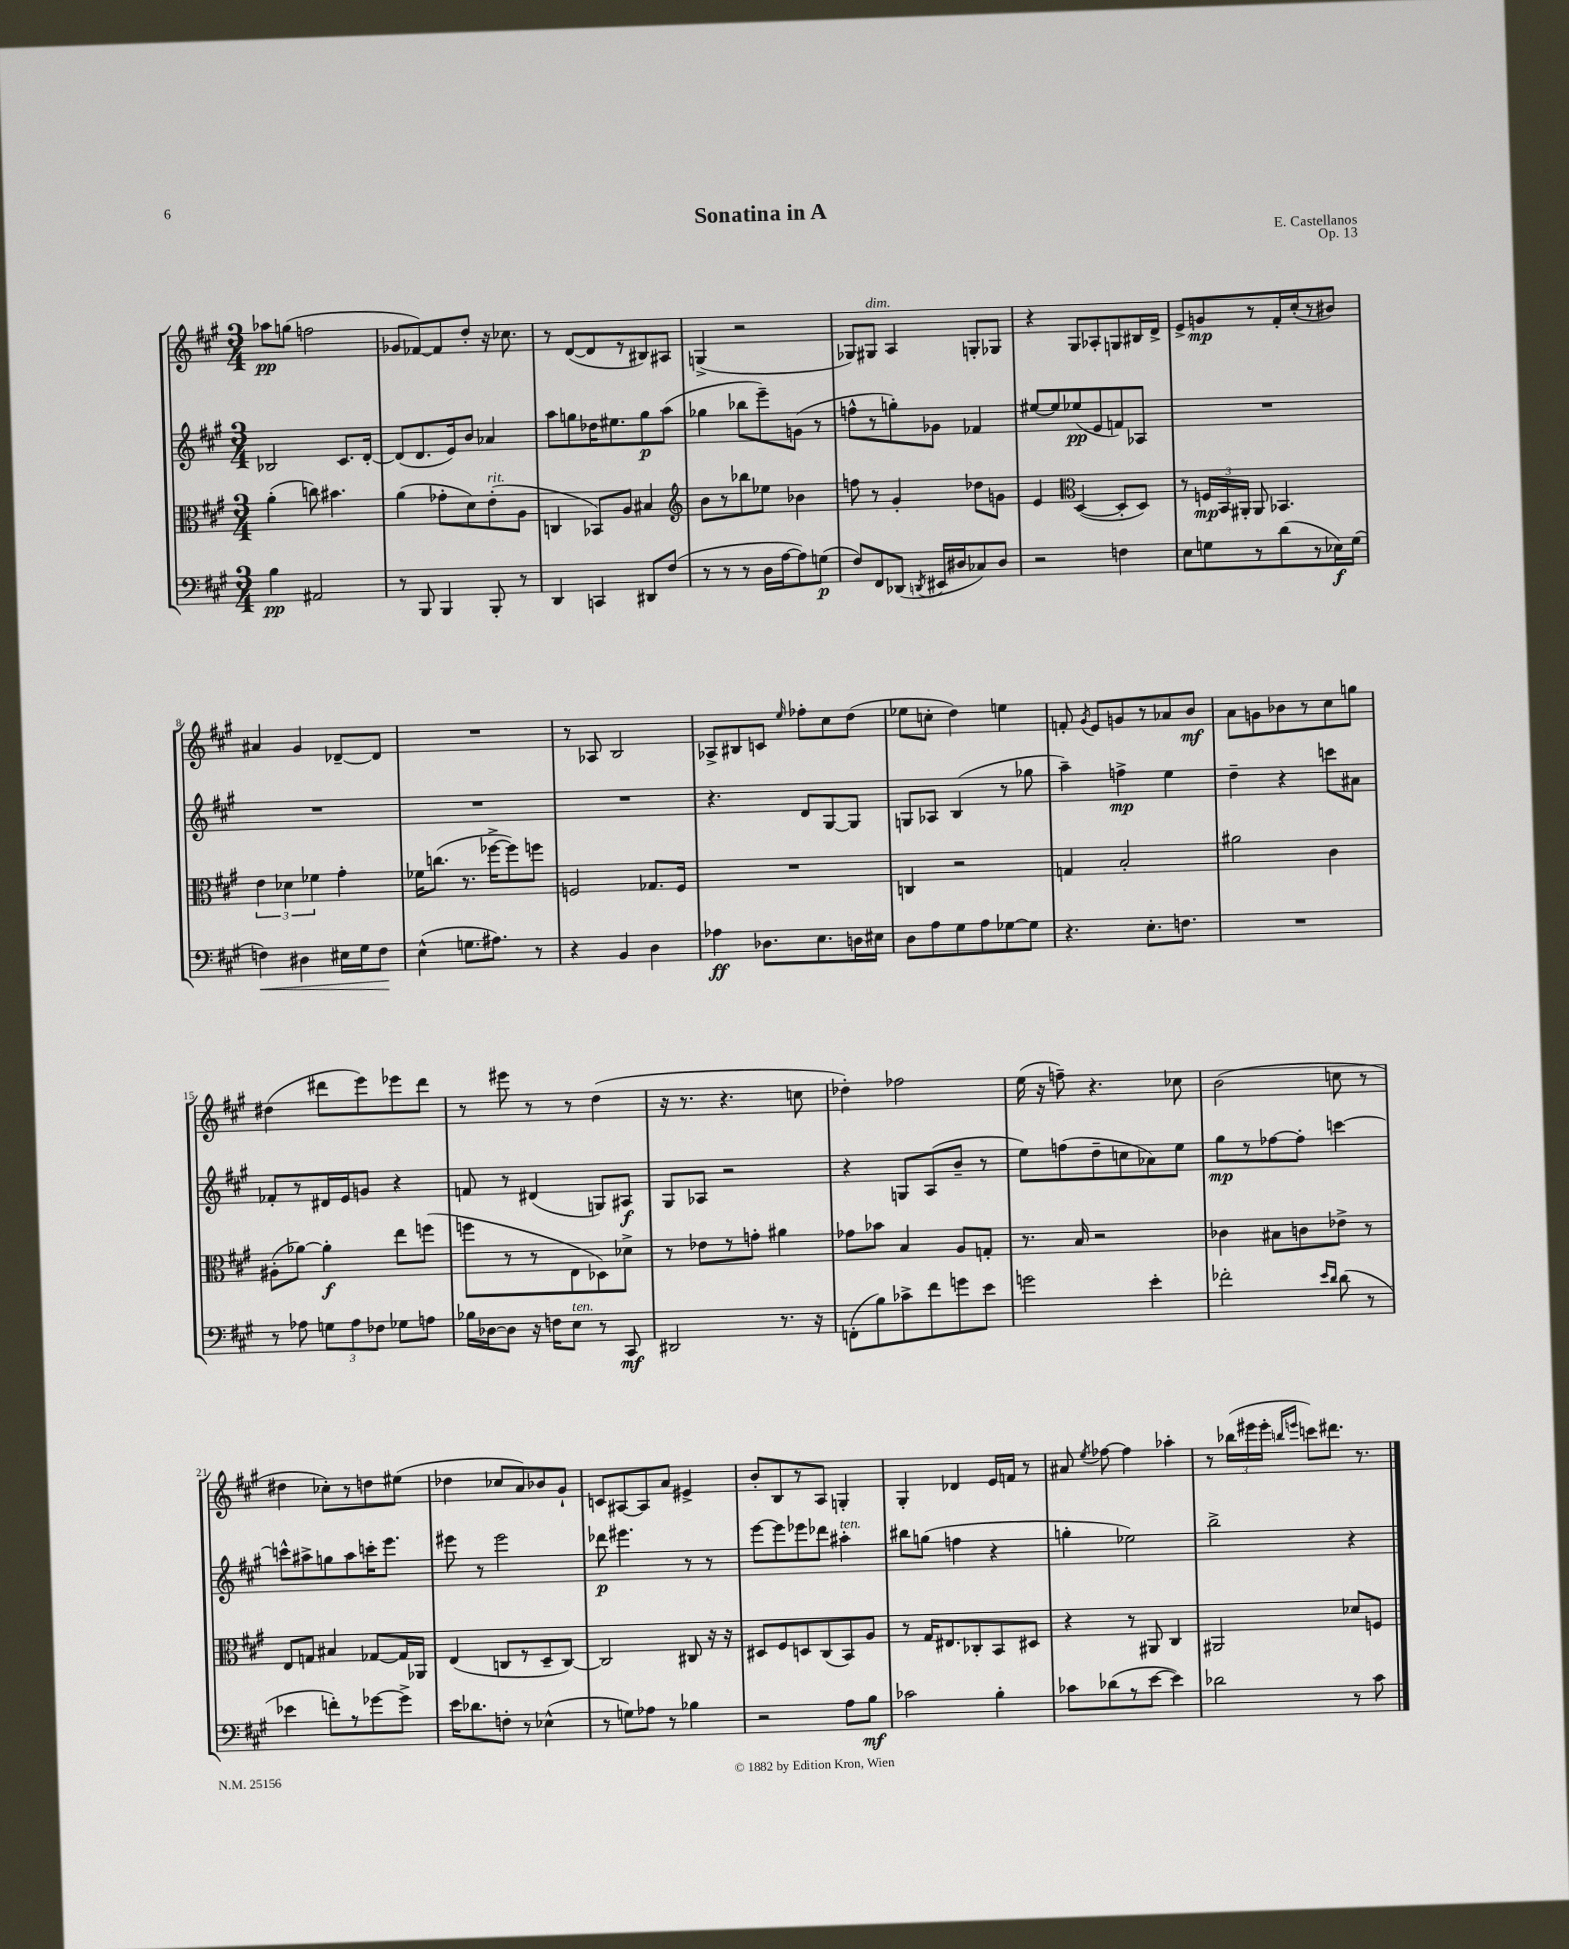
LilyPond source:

\header { title = "Sonatina in A" composer = "E. Castellanos" opus = "Op. 13" }
<<
\new StaffGroup <<
\new Staff = "s0" {
    \clef treble \key a \major \numericTimeSignature \time 3/4
    \autoBeamOff aes''8[\pp g''8]( f''2 |
    ges'8[ fes'8~) fes'8 d''8]-. r16 ces''8. |
    r8 d'8[~( d'8 r8 bis8) ais8] |
    g4->( r2 |
    ges8[) gis8]^\markup { \italic "dim." } a4 g8[-. ges8] |
    r4 gis8[ aes8-. g8 bis16 d'16]-> |
    e'8[-> g'8\mp r8 fis'16-. cis''16-.( r8 bis'8]) |
    ais'4 gis'4 des'8[~-- des'8] |
    R2. |
    r8 aes8 b2 |
    aes8[-> bis8 c'8] \grace { e''16 } fes''8[-. cis''8 d''8]( |
    ees''8[ c''8]-. d''4) e''4 |
    f'8-. \acciaccatura { gis'8 } e'8[ g'8 r8 aes'8 b'8]\mf |
    a'8[ g'8 bes'8 r8 cis''8 g''8] |
    dis''4( dis'''8[ e'''8) ees'''8 dis'''8] |
    r8 eis'''8 r8 r8 d''4( |
    r16 r8. r4. c''8 |
    des''4-.) fes''2 |
    e''16( r16 f''8--) r4. ces''8 |
    b'2( c''8 r8 |
    dis''4 ces''8[-.) r8 d''8 eis''8]( |
    des''4 ces''8[ a'8) bes'8 gis'8]-! |
    c'8[ ais8~ ais8 a'8] eis'4-> |
    b'8[-. b8 r8 a8] g4-. |
    gis4-. des'4 e'16[ f'16] r8 |
    ais'8 \acciaccatura { e''8 } fes''8~ fes''4 aes''4-. |
    r8 \tuplet 3/2 { bes''16[( eis'''16 eis'''16]-. } \grace { b''16[ e'''16] } c'''8[) dis'''8.] r8. \bar "|." |
}
\new Staff = "s1" {
    \clef treble \key a \major \numericTimeSignature \time 3/4
    \autoBeamOff bes2 cis'8.[ d'16]~-. |
    d'8[( d'8. e'16) b'8] aes'4 |
    a''8[ g''8 des''16 eis''8. g''8\p a''8]( |
    ges''4 bes''8[ e'''8--) g'8]( r8 |
    f''8[-^ r8 g''8-.) ges'8] fes'4 |
    eis''8[~ eis''8 ees''8\pp( e'8 f'8) aes8] |
    R2. |
    R2. |
    R2. |
    R2. |
    r4. d'8[ gis8~ gis8] |
    g8[ aes8] b4( r8 ges''8 |
    a''4--) f''4->\mp e''4 |
    d''4-- r4 c'''8[ ais'8] |
    fes'8[-. r8 dis'16 e'16 g'8] r4 |
    f'8 r8 dis'4( g8[) ais8]\f |
    gis8[ aes8] r2 |
    r4 g8[ a8( b'8]-- r8 |
    e''8[) f''8( d''8-- c''8 aes'8) e''8] |
    gis''8[\mp r8 fes''8~ fes''8]-. c'''4~ |
    c'''8[-^ ais''8-> g''8 ais''8 c'''16-. e'''8.] |
    eis'''8 r8 eis'''2 |
    des'''8\p eis'''4. r8 r8 |
    e'''8[~ e'''8 ees'''8 des'''8] ais''4-.^\markup { \italic "ten." } |
    bis''8[ g''8]( f''4 r4 |
    g''4-. ees''2) |
    b''2-> r4 \bar "|." |
}
\new Staff = "s2" {
    \clef alto \key a \major \numericTimeSignature \time 3/4
    \autoBeamOff a'4-.( c''8) bis'4. |
    a'4( ges'8[-. d'8) e'8-.^\markup { \italic "rit." }( a8] |
    c4 bes,8[) a8] bis4 |
    \clef treble b'8[ r8 bes''8 ees''8] bes'4 |
    f''8 r8 gis'4-. des''8[ g'8] |
    e'4 \clef alto d4~( d8[-. d8]) |
    r8 \tuplet 3/2 { f16[\mp b,16 ais,16]-. } ais,8 bes,4. |
    \tuplet 3/2 { e'4 des'4 fes'4 } gis'4-. |
    fes'16[ c''8.]( r8. fes''16[~-> fes''8) f''8] |
    f2 ges8.[ f16] |
    R2. |
    c4 r2 |
    g4 b2-. |
    ais'2 cis'4 |
    ais8[-.( aes'8]~) aes'4-.\f e''8[ f''8]( |
    f''8[ r8 r8 e8 des8) des'8]-> |
    r8 ees'8[ r8 g'8]-. ais'4 |
    ges'8[ bes'8] b4 a8[ g8]-. |
    r8. b16 r2 |
    ces'4 bis8[ c'8 ees'8]-> r8 |
    e8[ g8] bis4 ges8[~ ges16 aes,16] |
    e4( c8[ r8 d8-- c8]~) |
    c2 cis8 r16 r16 |
    dis8[ fis8 d8 cis8( b,8) a8] |
    r8 gis16[ eis8. ces8-. b,8 dis8] |
    r4 r8 ais,8 cis4 |
    ais,2 des'8[ f8] \bar "|." |
}
\new Staff = "s3" {
    \clef bass \key a \major \numericTimeSignature \time 3/4
    \autoBeamOff b4\pp ais,2 |
    r8 b,,8 b,,4 b,,8-. r8 |
    d,4 c,4 dis,8[ fis8]( |
    r8 r8 r8 d16[ a16~ a8) g8]\p( |
    fis8[) fis,8 des,8]( \acciaccatura { d,8 } eis,16[ dis16 ces8) dis8] |
    r2 f4 |
    e8[ g8 r8 d'8( r8 ees16\f) g16]( |
    f4\<) dis4 eis16[ gis16 f8]\! |
    e4-^( g8.[ ais8.]) r8 |
    r4 b,4 d4 |
    aes4\ff des8.[ e8. d16 eis16] |
    d8[ a8 gis8 a8 ges8~ ges8] |
    r4. e8.[-. f8.] |
    R2. |
    r8 aes8 \tuplet 3/2 { g8[ aes8 fes8] } ges8[ a8] |
    bes16[ des16~ des8] r16 f16[ e8]^\markup { \italic "ten." } r8 cis,8\mf |
    dis,2 r8. r16 |
    f,8[-.( b8) ces'8-> fis'8 g'8 e'8] |
    g'2 e'4-. |
    fes'2-. \grace { e'16[ d'16] } d'8( r8 |
    ees'4 f'8[-.) r8 ges'8~ ges'8]-> |
    e'16[ des'8. f8]-. r8 ees4-^( |
    r8 g8[) aes8] r8 bes4 |
    r2 a8[ b8]\mf |
    ces'2 b4-. |
    ces'8[ des'8( r8 e'8]~ e'4) |
    des'2 r8 cis'8 \bar "|." |
}
>>
>>
